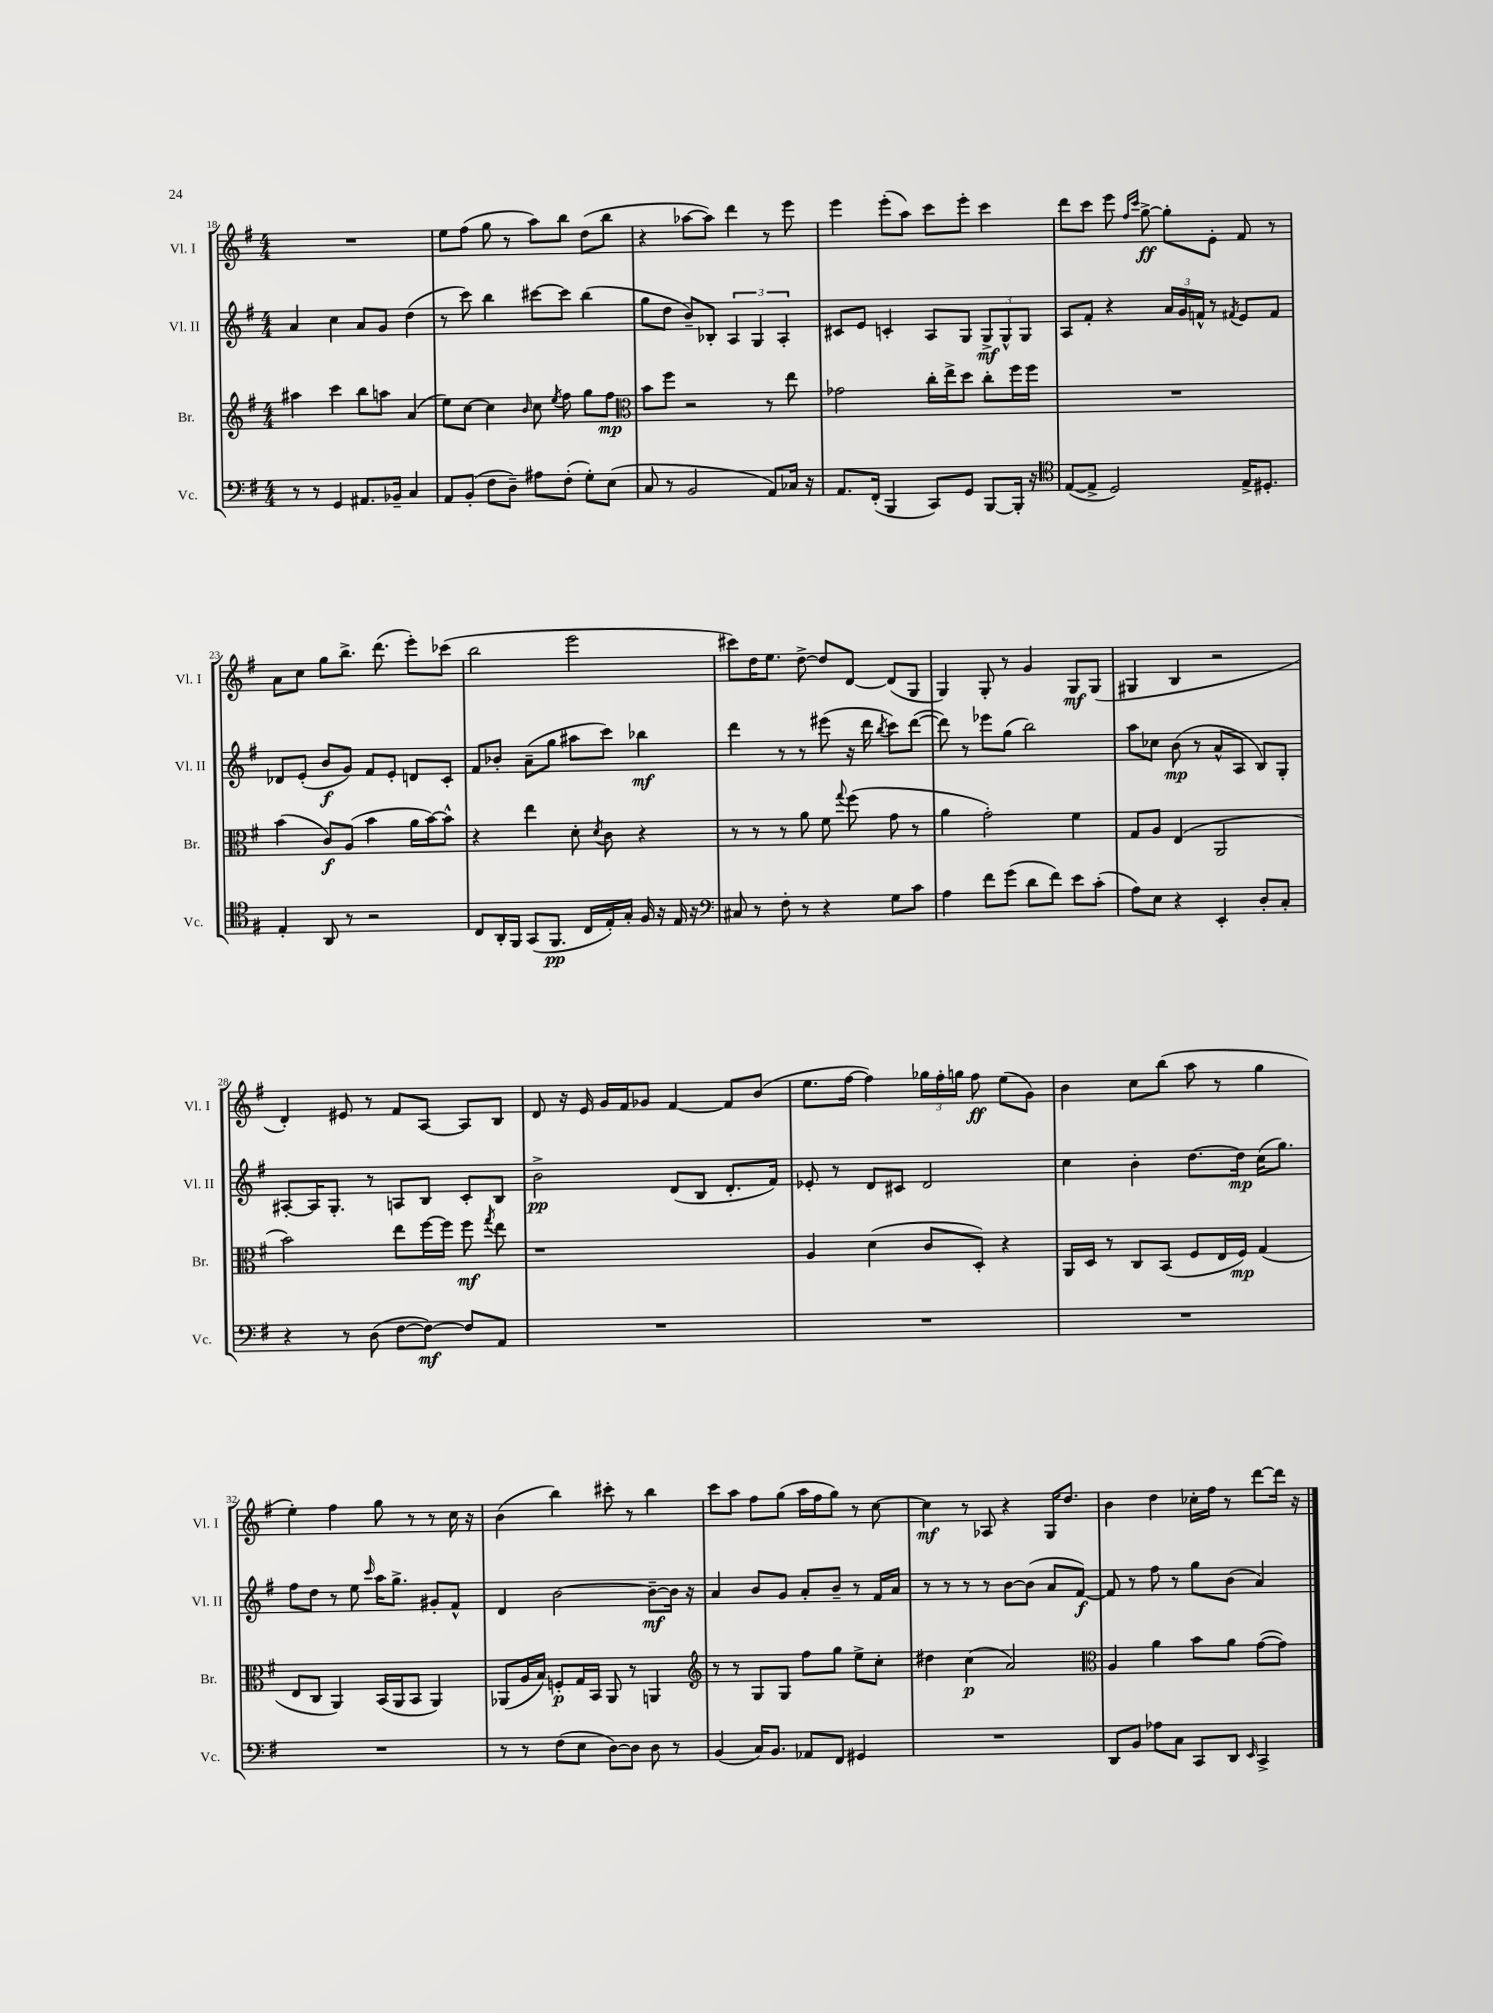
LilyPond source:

<<
\new StaffGroup <<
\new Staff = "s0" \with { instrumentName = "Vl. I" shortInstrumentName = "Vl. I" } {
    \clef treble \key g \major \numericTimeSignature \time 4/4
    \autoBeamOff R1 |
    e''8[ fis''8]( g''8 r8 a''8[) b''8] d''8[( b''8] |
    r4 aes''8[~ aes''8]) d'''4 r8 e'''8 |
    e'''4 e'''8[-.( a''8]) c'''8[ e'''8]-. c'''4 |
    d'''8[ c'''8] e'''8 \grace { fis''16[ c'''16] } g''8~->\ff g''8[-. e'8]-. fis'8 r8 |
    a'8[ c''8] g''8[ b''8.]-> d'''8.( e'''8[-.) ces'''8]( |
    b''2 e'''2 |
    cis'''8[) d''16 e''8.] d''8~-> d''8[ d'8]~ d'8[( g8] |
    g4) g8-. r8 g'4 g8[\mf g8]( |
    gis4 b4 r2 |
    d'4-.) eis'8 r8 fis'8[ a8]~ a8[ b8] |
    d'8 r16 e'16 g'16[ fis'16 ges'8] fis'4~ fis'8[ b'8]( |
    e''8.[ fis''16]~ fis''4) \tuplet 3/2 { ges''16[ fis''16-. g''16] } fis''8\ff e''8[( g'8]) |
    b'4 c''8[ b''8]( a''8 r8 g''4 |
    e''4-.) fis''4 g''8 r8 r8 c''16 r16 |
    b'4( b''4) cis'''8-. r8 b''4 |
    c'''8[ a''8] fis''8[ g''8]( a''16[ fis''16 g''8]) r8 c''8~ |
    c''4\mf r8 aes8 r4 g16[ d''8.] |
    b'4 d''4 ces''16[-. fis''16] r8 d'''8[~ d'''16] r16 \bar "|." |
}
\new Staff = "s1" \with { instrumentName = "Vl. II" shortInstrumentName = "Vl. II" } {
    \clef treble \key g \major \numericTimeSignature \time 4/4
    \autoBeamOff a'4 c''4 a'8[ g'8] d''4( |
    r8 c'''8) b''4 cis'''8[~ cis'''8] b''4( |
    g''8[ d''8] b'8[--) bes8]-. \tuplet 3/2 { a4 g4 a4-. } |
    cis'8[ e'8] c'4-. a8[ g8] \tuplet 3/2 { g8[->\mf g8-^ g8] } |
    a8[ fis'8]-. r4 \tuplet 3/2 { a'16[ g'16 f'16]-^ } r8 \acciaccatura { fis'8 } e'8[ fis'8] |
    des'8[ e'8]-.( b'8[\f g'8]) fis'8[ e'8]-. d'8[ c'8]-. |
    fis'8[ bes'8]-. a'8[--( g''8] ais''8[ c'''8]) bes''4\mf |
    d'''4 r8 r8 eis'''8( r16 d'''16 \acciaccatura { b''8 } c'''8[) d'''8]~( |
    d'''8) r8 ees'''8[ g''8]( b''2) |
    a''8[ ces''8] b'8\mp( r8 a'8[-^ a8] b8[) g8]-. |
    ais8[~-. ais16 g8.]-. r8 a8[ b8] c'8[-. b8] |
    b'2->\pp d'8[( b8] d'8.[-. fis'16]) |
    ees'8-. r8 d'8[ cis'8] d'2 |
    c''4 b'4-. d''8.[~ d''16]\mp c''16[( g''8.]) |
    fis''8[ d''8] r8 e''8 \grace { c'''16 } a''16[ g''8.]-> gis'8[-. fis'8]-^ |
    d'4 b'2~ b'8[~--\mf b'16] r16 |
    a'4 b'8[ g'8] a'8[-. b'8]-- r8 fis'16[ a'16] |
    r8 r8 r8 r8 b'8[~ b'8]( a'8[ fis'8]~\f) |
    fis'8 r8 fis''8 r8 g''8[ b'8]( a'4) \bar "|." |
}
\new Staff = "s2" \with { instrumentName = "Br." shortInstrumentName = "Br." } {
    \clef treble \key g \major \numericTimeSignature \time 4/4
    \autoBeamOff ais''4 c'''4 b''8[ a''8] a'4( |
    e''8[) c''8]~ c''4 \grace { b'16 } c''8 \acciaccatura { e''8 } fis''8 g''8[ fis''8]\mp |
    \clef alto b'8[ fis''8] r2 r8 e''8 |
    ges'2 c''16[-. e''16-> d''8] c''8[-. fis''16 fis''16] |
    R1 |
    b'4( c'8[\f) a8]( b'4 a'16[ b'16~) b'8]-^ |
    r4 e''4 d'8-. \acciaccatura { d'8 } c'8 r4 |
    r8 r8 r8 a'8 fis'8 \appoggiatura { g''8 } fis''8( g'8 r8 |
    a'4 g'2-.) fis'4 |
    g8[ a8] e4( a,2 |
    b'2) e''8[ fis''16~ fis''16] fis''8\mf \acciaccatura { g''8 } e''8 |
    r1 |
    a4 d'4( c'8[ d8]-.) r4 |
    a,16[ d16] r8 c8[ b,8]( fis8[ e16 fis16]\mp) g4( |
    e8[ c8] a,4) b,16[( a,16 b,8] a,4) |
    aes,8[( a16 b16]) f8[-.\p g16 b,16] aes,8 r8 a,4 |
    \clef treble r8 r8 g8[ g8] fis''8[ g''8] e''8[-> c''8]-. |
    dis''4 c''4\p( a'2) |
    \clef alto a4 a'4 b'8[ a'8] g'8[~( g'8]) \bar "|." |
}
\new Staff = "s3" \with { instrumentName = "Vc." shortInstrumentName = "Vc." } {
    \clef bass \key g \major \numericTimeSignature \time 4/4
    \autoBeamOff r8 r8 g,4 ais,8.[ bes,16]-- c4 |
    a,8[ b,8]-.( fis8[ d8]--) ais8[ fis8]-.( g8[-.) e8]( |
    c8 r8 b,2 a,8[) ces16] r16 |
    a,8.[ fis,16]-.( b,,4 c,8[) g,8] b,,8[~ b,,16]-. r16 |
    \clef tenor e8[~( e8]-> d2) e16[-> dis8.]-. |
    e4-. a,8 r8 r2 |
    c8[ a,16-. fis,16] g,8[( fis,8.]\pp c16[ e16-.) g16]-. fis16 r16 e16 r16 |
    \clef bass cis8 r8 fis8-. r8 r4 g8[ c'8] |
    a4 fis'8[ g'8]( d'8[ fis'8]) e'8[ c'8]-.( |
    a8[) e8] r4 e,4-. d8[-. c8]-. |
    r4 r8 d8( fis8[~ fis8]~\mf) fis8[ a,8] |
    R1 |
    R1 |
    R1 |
    R1 |
    r8 r8 fis8[( e8] d8[~) d8] d8 r8 |
    b,4( c16[) b,8.] aes,8[ fis,8] gis,4 |
    R1 |
    d,8[ b,8] aes8[ c8] c,8[ d,8] \grace { e,16 } c,4-> \bar "|." |
}
>>
>>
\layout { \context { \Score currentBarNumber = #18 } }
